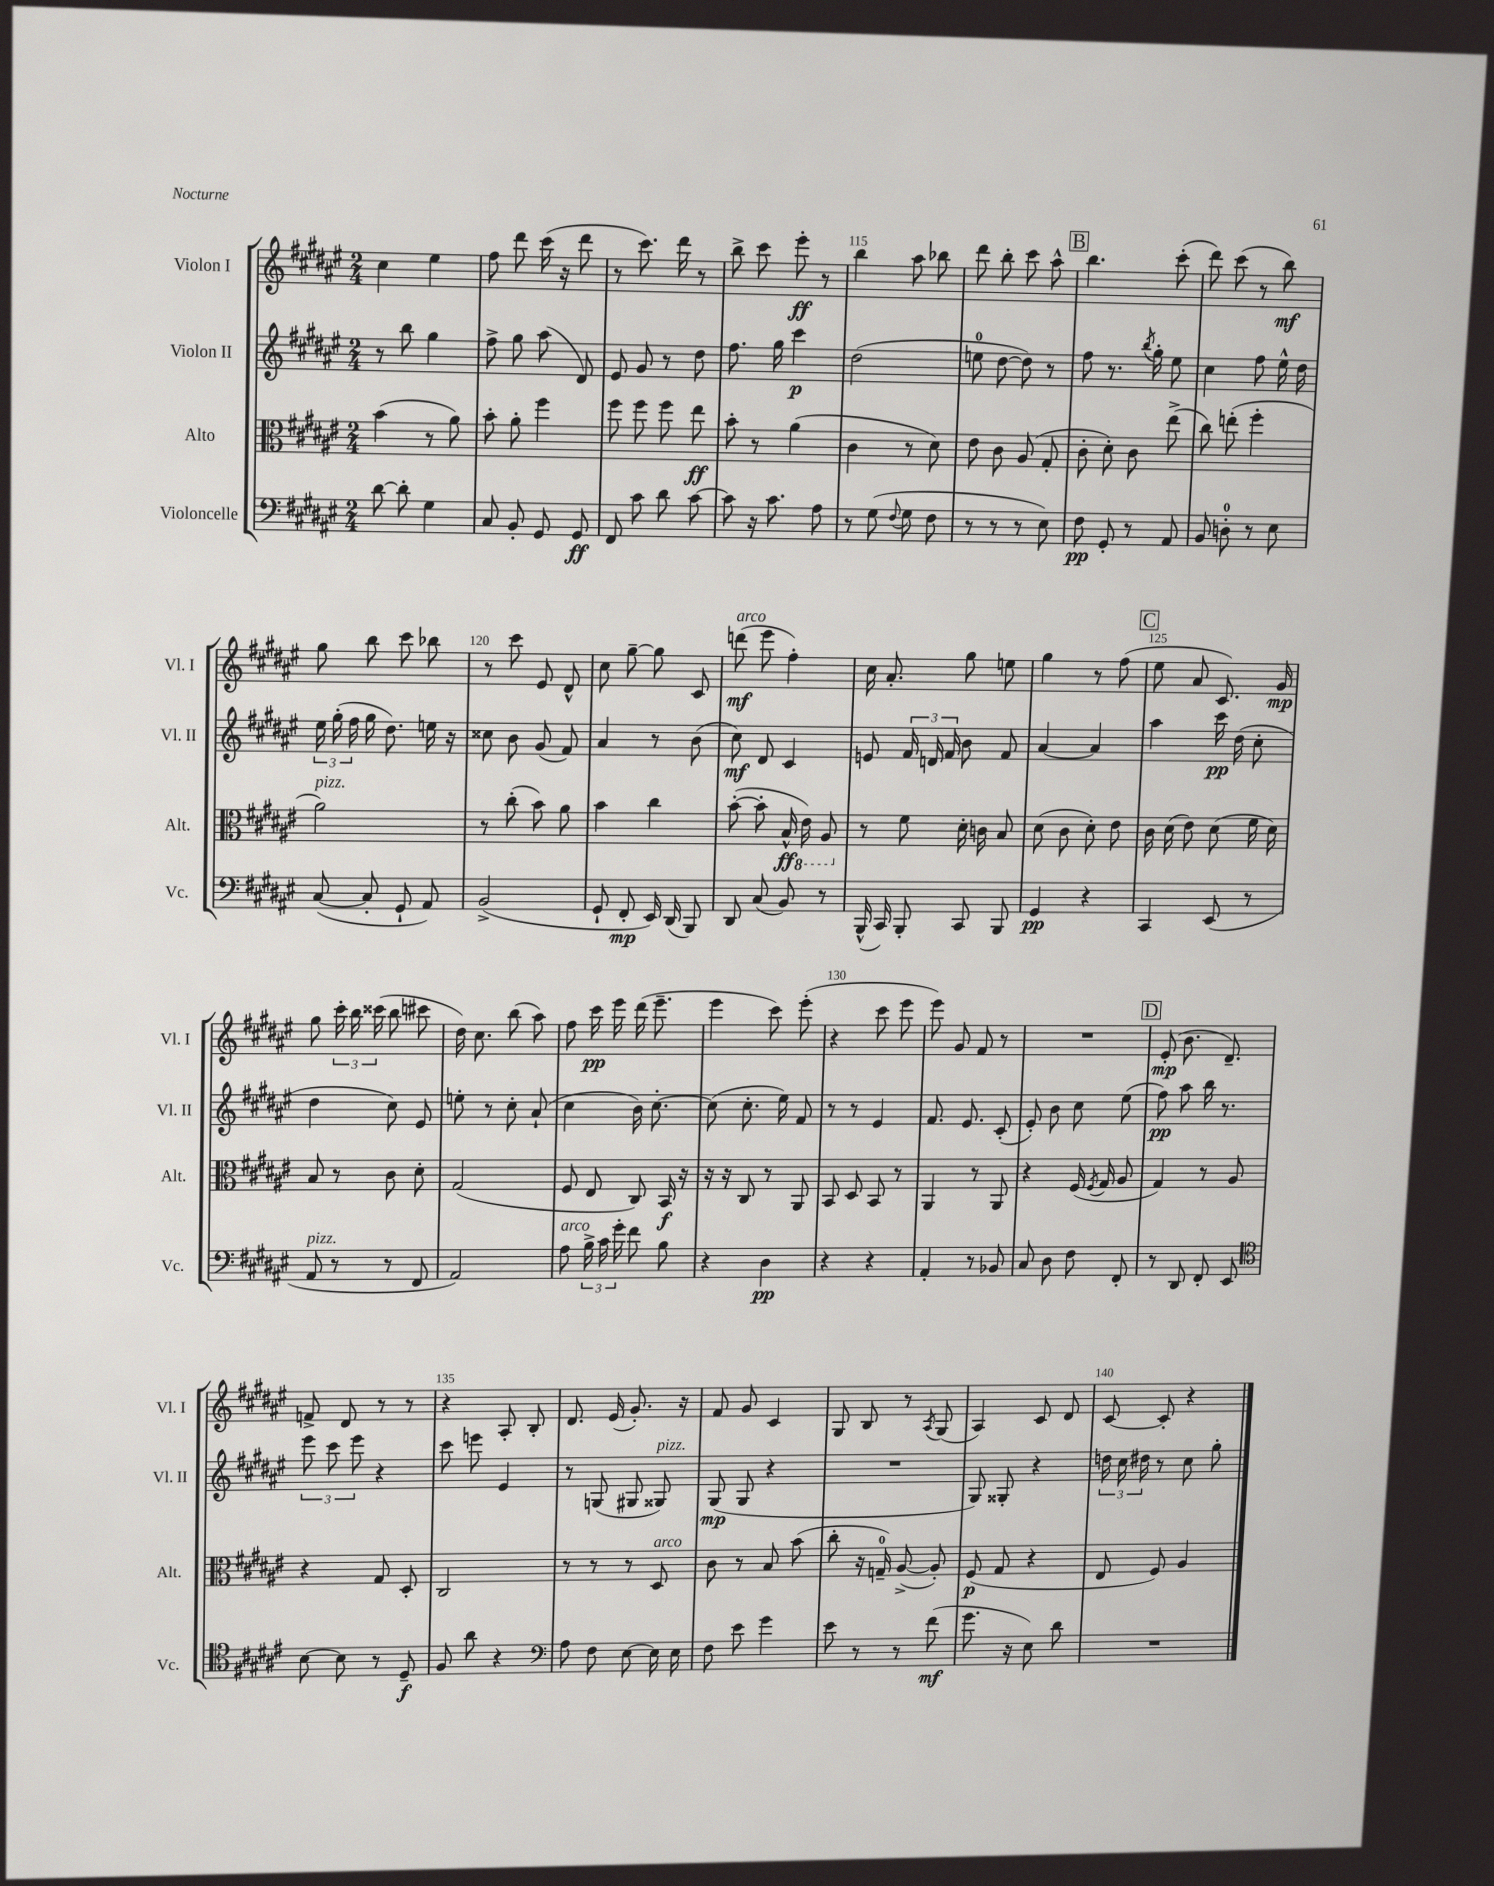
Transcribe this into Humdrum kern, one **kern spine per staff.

**kern	**dynam	**kern	**dynam	**kern	**dynam	**kern	**dynam
*part4	*part4	*part3	*part3	*part2	*part2	*part1	*part1
*staff4	*staff4	*staff3	*staff3	*staff2	*staff2	*staff1	*staff1
*I"Violoncelle	*	*I"Alto	*	*I"Violon II	*	*I"Violon I	*
*I'Vc.	*	*I'Alt.	*	*I'Vl. II	*	*I'Vl. I	*
*clefF4	*	*clefC3	*	*clefG2	*	*clefG2	*
*k[f#c#g#d#a#e#]	*	*k[f#c#g#d#a#e#]	*	*k[f#c#g#d#a#e#]	*	*k[f#c#g#d#a#e#]	*
*M2/4	*	*M2/4	*	*M2/4	*	*M2/4	*
=111	=111	=111	=111	=111	=111	=111	=111
[8d#\	.	(4b\	.	8r	.	4cc#\	.
8d#'\]	.	.	.	8bb\	.	.	.
4G#\	.	8r	.	4gg#\	.	4ee#\	.
.	.	8a#\)	.	.	.	.	.
=112	=112	=112	=112	=112	=112	=112	=112
8C#/	.	8b'\	.	8ff#^\	.	8ff#\	.
8BB'/	.	8a#'\	.	8gg#\	.	8ddd#\	.
8GG#/	.	4ff#\	.	(8aa#\	.	(16ccc#\	.
.	.	.	.	.	.	16r	.
8GG#/	ff	.	.	8d#/)	.	8ddd#\	.
=113	=113	=113	=113	=113	=113	=113	=113
8FF#/	.	8ff#\	.	8e#/	.	8r	.
8c#\	.	8ff#\	.	8g#/	.	8.ccc#\)	.
8d#\	.	8ff#\	.	8r	.	.	.
.	.	.	.	.	.	16ddd#\	.
[8c#\	.	8ee#\	ff	8dd#\	.	8r	.
=114	=114	=114	=114	=114	=114	=114	=114
8c#\]	.	8b'\	.	8.ff#\	.	8bb^\	.
16r	.	8r	.	.	.	8ccc#\	.
8.c#\	.	.	.	16gg#\	.	.	.
.	.	(4a#\	.	4ccc#\	p	8eee#'\	ff
8A#\	.	.	.	.	.	8r	.
=115	=115	=115	=115	=115	=115	=115	=115
8r	.	4c#\	.	(2dd#\	.	4bb\	.
(8G#\	.	.	.	.	.	.	.
8qqF#/	.	.	.	.	.	.	.
8G#\	.	8r	.	.	.	8aa#\	.
8F#\	.	8d#\)	.	.	.	8bb-X\	.
=116	=116	=116	=116	=116	=116	=116	=116
8r	.	8e#\	.	8een\	.	8ddd#\	.
8r	.	8c#\	.	[8dd#\	.	8bb'\	.
8r	.	(8A#/	.	8dd#\])	.	8ccc#\	.
8E#\)	.	8G#'/	.	8r	.	8aa#^^\	.
!!LO:REH:place=s1:t=B
=117	=117	=117	=117	=117	=117	=117	=117
8F#\	pp	8c#'\	.	8ff#\	.	4.bb\	.
8GG#'/	.	8d#'\)	.	8.r	.	.	.
8r	.	8c#\	.	.	.	.	.
.	.	.	.	8qbb/	.	.	.
.	.	.	.	16gg#'\	.	.	.
8AA#/	.	(8ee#^\	.	8ee#\	.	(8ccc#'\	.
=118	=118	=118	=118	=118	=118	=118	=118
8BB/	.	8cc#\)	.	4cc#\	.	8ddd#\)	.
8Dn'\	.	(8een'\	.	.	.	(8ccc#\	.
8r	.	4ff#'\	.	8ff#\	.	8r	.
8E#\	.	.	.	16ee#^^\	.	8bb\)	mf
.	.	.	.	16dd#\	.	.	.
!!LO:LB:g=z
=119	=119	=119	=119	=119	=119	=119	=119
!	!	!LO:TX:a:i:t=pizz.	!	!	!	!	!
([8C#/	.	2a#\)	.	24ee#\	.	8gg#\	.
.	.	.	.	(24gg#'\	.	.	.
.	.	.	.	24ff#\	.	.	.
8C#'/]	.	.	.	16gg#\	.	8bb\	.
.	.	.	.	8.dd#\)	.	.	.
8GG#`/	.	.	.	.	.	8ccc#\	.
8AA#/)	.	.	.	16een\	.	8bb-X\	.
.	.	.	.	16r	.	.	.
=120	=120	=120	=120	=120	=120	=120	=120
(2BB^/	.	8r	.	8cc##X\	.	8r	.
.	.	(8cc#'\	.	8b\	.	8ccc#\	.
.	.	8b\)	.	(8g#/	.	8e#/	.
.	.	8a#\	.	8f#/)	.	8d#^^/	.
=121	=121	=121	=121	=121	=121	=121	=121
8GG#`/	.	4b\	.	4a#/	.	8cc#\	.
8FF#'/	mp	.	.	.	.	[8gg#~\	.
16EE#/)	.	4cc#\	.	8r	.	8gg#\]	.
(16DD#/	.	.	.	.	.	.	.
8BBB/)	.	.	.	(8b\	.	8c#/	.
=122	=122	=122	=122	=122	=122	=122	=122
!	!	!	!	!	!	!LO:TX:a:i:t=arco	!
8DD#/	.	([8b'\	.	8cc#\)	mf	(8dddn\	mf
(8C#/	.	8b'\]	.	8d#/	.	8eee#\	.
8BB/)	.	16B^^/	ff	4c#/	.	4ff#'\)	.
*	*	*8ba	*	*	*	*	*
.	.	16E#\)	.	.	.	.	.
8r	.	8AA#/	.	.	.	.	.
=123	=123	=123	=123	=123	=123	=123	=123
*	*	*X8ba	*	*	*	*	*
(16BBB^^/	.	8r	.	8en/	.	16cc#\	.
16CC#/)	.	.	.	.	.	8.a#'/	.
8BBB'/	.	8f#\	.	24f#/	.	.	.
.	.	.	.	24dn/	.	.	.
.	.	.	.	24f#/	.	.	.
8CC#/	.	16d#'\	.	8b\	.	8gg#\	.
.	.	16cn\	.	.	.	.	.
8BBB/	.	8B/	.	8f#/	.	8een\	.
=124	=124	=124	=124	=124	=124	=124	=124
4GG#/	pp	(8d#\	.	[4a#/	.	4gg#\	.
.	.	8c#\	.	.	.	.	.
4r	.	8d#'\)	.	4a#/]	.	8r	.
.	.	8e#\	.	.	.	(8ff#\	.
!!LO:REH:place=s1:t=C
=125	=125	=125	=125	=125	=125	=125	=125
4CC#/	.	16c#\	.	4aa#\	.	8ee#\	.
.	.	(16d#\	.	.	.	.	.
.	.	8e#\)	.	.	.	8a#/	.
(8EE#/	.	(8d#\	.	16ccc#\	pp	8.c#/)	.
.	.	.	.	(16dd#\	.	.	.
8r	.	16f#\	.	8cc#'\	.	.	.
.	.	16d#\)	.	.	.	16g#/	mp
!!LO:LB:g=z
=126	=126	=126	=126	=126	=126	=126	=126
!LO:TX:a:i:t=pizz.	!	!	!	!	!	!	!
8AA#/	.	8B/	.	4dd#\	.	8gg#\	.
8r	.	8r	.	.	.	24ccc#'\	.
.	.	.	.	.	.	24bb\	.
.	.	.	.	.	.	(24ccc##X\	.
8r	.	8c#\	.	8cc#\)	.	8bb\	.
8FF#/	.	8d#'\	.	8e#/	.	8ccc#X\	.
=127	=127	=127	=127	=127	=127	=127	=127
2AA#/)	.	(2G#/	.	8een'\	.	16dd#\)	.
.	.	.	.	.	.	8.cc#\	.
.	.	.	.	8r	.	.	.
.	.	.	.	8cc#'\	.	(8bb\	.
.	.	.	.	(8a#`/	.	8aa#\)	.
=128	=128	=128	=128	=128	=128	=128	=128
!LO:TX:a:i:t=arco	!	!	!	!	!	!	!
8A#\	.	8F#/	.	4cc#\	.	8ff#\	.
24B^\	.	8E#/	.	.	.	16ccc#\	pp
24c#\	.	.	.	.	.	.	.
.	.	.	.	.	.	16eee#\	.
24g#'\	.	.	.	.	.	.	.
8f#\	.	8C#/)	.	16b\)	.	(16ddd#\	.
.	.	.	.	[8.cc#'\	.	8.eee#~\	.
8B\	.	16BB/	f	.	.	.	.
.	.	16r	.	.	.	.	.
=129	=129	=129	=129	=129	=129	=129	=129
4r	.	16r	.	(8cc#\]	.	4eee#\	.
.	.	16r	.	.	.	.	.
.	.	8C#/	.	8.cc#'\	.	.	.
4D#\	pp	8r	.	.	.	8ccc#\)	.
.	.	.	.	16ee#\)	.	.	.
.	.	8AA#/	.	8f#/	.	(8eee#'\	.
=130	=130	=130	=130	=130	=130	=130	=130
4r	.	8BB/	.	8r	.	4r	.
.	.	8D#/	.	8r	.	.	.
4r	.	8BB/	.	4e#/	.	8ccc#\	.
.	.	8r	.	.	.	8eee#\	.
=131	=131	=131	=131	=131	=131	=131	=131
4AA#'/	.	4AA#/	.	8.f#/	.	8eee#\)	.
.	.	.	.	.	.	8g#/	.
.	.	.	.	8.e#/	.	.	.
8r	.	8r	.	.	.	8f#/	.
8BB-X/	.	8AA#/	.	(8c#'/	.	8r	.
=132	=132	=132	=132	=132	=132	=132	=132
8C#/	.	4r	.	8e#'/)	.	2r	.
8D#\	.	.	.	8b\	.	.	.
8F#\	.	(16F#/	.	8cc#\	.	.	.
.	.	8qF#/	.	.	.	.	.
.	.	16G#/	.	.	.	.	.
8FF#'/	.	8A#/	.	(8ee#\	.	.	.
!!LO:REH:place=s1:t=D
=133	=133	=133	=133	=133	=133	=133	=133
8r	.	4G#/)	.	8ff#\)	pp	(8e#'/	mp
8DD#/	.	.	.	8aa#\	.	8.b\	.
8FF#'/	.	8r	.	16bb\	.	.	.
.	.	.	.	8.r	.	8.d#~/)	.
8EE#/	.	8A#/	.	.	.	.	.
!!LO:LB:g=z
=134	=134	=134	=134	=134	=134	=134	=134
*clefC4	*	*	*	*	*	*	*
[8B\	.	4r	.	12eee#\	.	8fn^/	.
.	.	.	.	12ccc#\	.	.	.
8B\]	.	.	.	.	.	8d#/	.
.	.	.	.	12eee#\	.	.	.
8r	.	8G#/	.	4r	.	8r	.
8D#~/	f	8D#'/	.	.	.	8r	.
=135	=135	=135	=135	=135	=135	=135	=135
8F#/	.	2C#/	.	8ccc#\	.	4r	.
8a#\	.	.	.	8eeen\	.	.	.
4r	.	.	.	4e#/	.	8A#'/	.
.	.	.	.	.	.	8B'/	.
=136	=136	=136	=136	=136	=136	=136	=136
*clefF4	*	*	*	*	*	*	*
8A#\	.	8r	.	8r	.	8.d#/	.
8F#\	.	8r	.	(8Gn/	.	.	.
.	.	.	.	.	.	(16e#/	.
[8E#\	.	8r	.	8G#X/	.	8.g#'/)	.
!	!	!	!	!LO:TX:a:i:t=pizz.	!	!	!
!	!	!LO:TX:a:i:t=arco	!	!	!	!	!
16E#\]	.	8D#/	.	8G##X/)	.	.	.
16E#\	.	.	.	.	.	16r	.
=137	=137	=137	=137	=137	=137	=137	=137
8F#\	.	8c#\	.	(8G#/	mp	8f#/	.
8e#\	.	8r	.	8G#/	.	8g#/	.
4g#\	.	8B/	.	4r	.	4c#/	.
.	.	(8b\	.	.	.	.	.
=138	=138	=138	=138	=138	=138	=138	=138
8e#\	.	8cc#'\	.	2r	.	8G#/	.
8r	.	16r	.	.	.	8B/	.
.	.	16Gn~/)	.	.	.	.	.
8r	.	([8A#^/	.	.	.	8r	.
.	.	.	.	.	.	8qA#/	.
(8f#\	mf	8A#'/])	.	.	.	(8G#/	.
=139	=139	=139	=139	=139	=139	=139	=139
8.g#\	.	(8F#/	p	8G#/)	.	4A#/)	.
.	.	8G#/	.	8G##X'/	.	.	.
16r	.	.	.	.	.	.	.
8E#\)	.	4r	.	4r	.	8c#/	.
8d#\	.	.	.	.	.	8d#/	.
=140	=140	=140	=140	=140	=140	=140	=140
2r	.	8E#/	.	24ddn\	.	[8c#/	.
.	.	.	.	24cc#\	.	.	.
.	.	.	.	24dd#X\	.	.	.
.	.	8F#/)	.	8r	.	8c#'/]	.
.	.	4A#/	.	8cc#\	.	4r	.
.	.	.	.	8gg#'\	.	.	.
==	==	==	==	==	==	==	==
*-	*-	*-	*-	*-	*-	*-	*-
